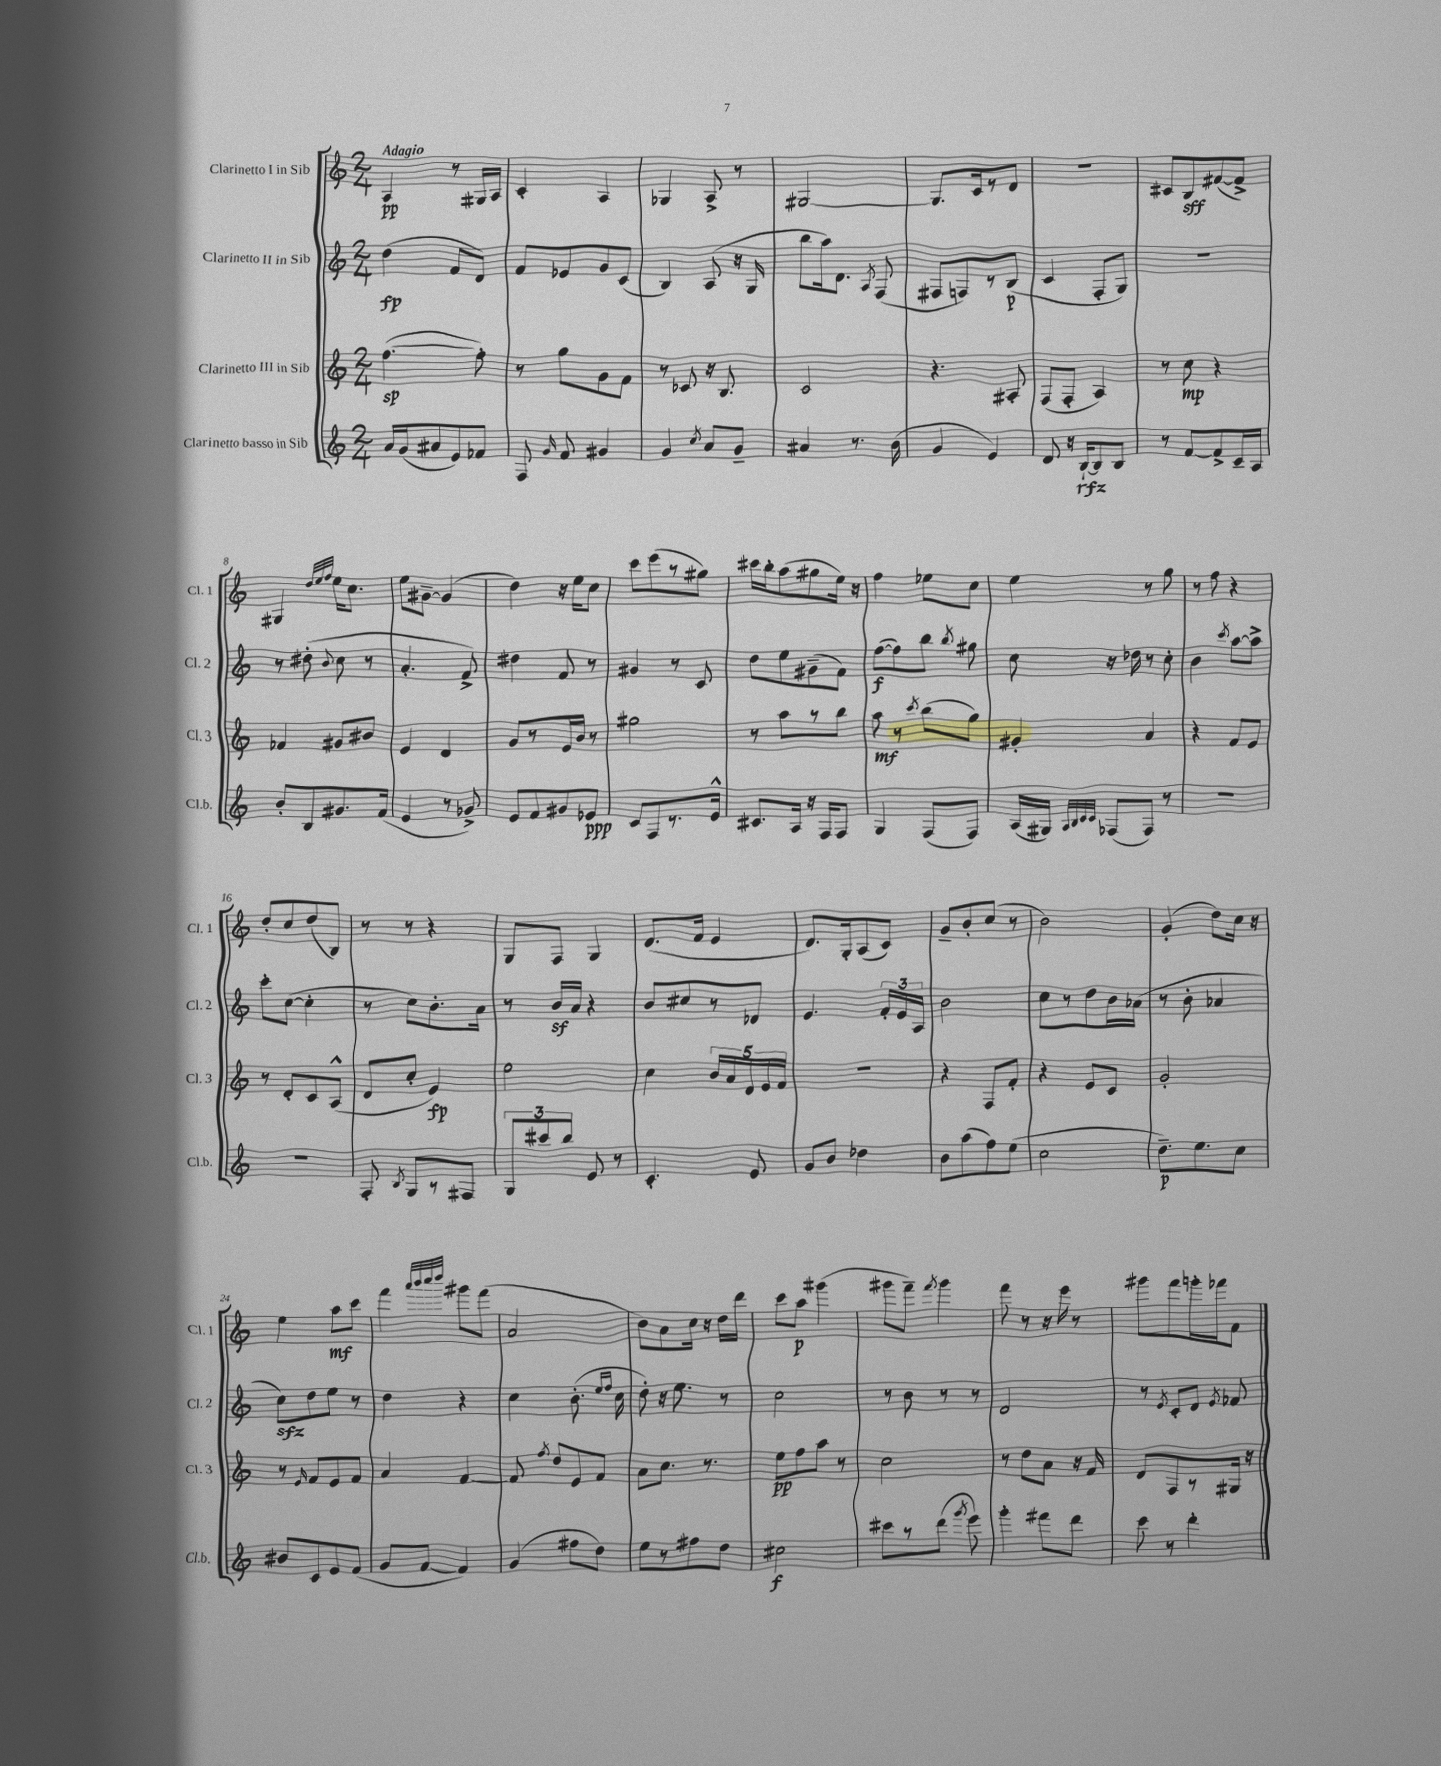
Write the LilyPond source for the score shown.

<<
\new StaffGroup <<
\new Staff = "s0" \with { instrumentName = "Clarinetto I in Sib" shortInstrumentName = "Cl. 1" } {
    \clef treble \key c \major \numericTimeSignature \time 2/4 \tempo "Adagio"
    \autoBeamOff a4\pp r8 gis16[ a16] |
    c'4-. a4 |
    ges4 a8-> r8 |
    gis2~ |
    gis8.[ c'16 r8 d'8] |
    R2 |
    cis'8[ b8\sff fis'8~( fis'8]->) |
    gis4 \grace { d''32[ e''32 f''32] } e''16[ c''8.] |
    e''8[ gis'8]~-- gis'4( |
    d''4) r16 e''16[ c''8] |
    c'''8[ e'''8( r8 gis''8]) |
    cis'''16[ b''16-. a''8( gis''8 e''16]) r16 |
    f''4 ees''8[ c''8] |
    e''4 r8 g''8 |
    r8 f''8 r4 |
    d''8[-. c''8 d''8( b8]) |
    r8 r8 r4 |
    g8[ f8] g4 |
    d'8.[( f'16] e'4 |
    d'8.[) g16-. a8( c'8]) |
    g'8[-- b'8-. c''8]( r8 |
    b'2) |
    g'4-.( d''8[) c''16] r16 |
    e''4 a''8[\mf c'''8] |
    f'''4 \grace { a'''32[ b'''32 c''''32 d''''32] } gis'''8[ f'''8]( |
    a'2 |
    b'8[) a'8 c''16] r16 d''16[ d'''16] |
    c'''8[ a''8]\p gis'''4( |
    gis'''8[ f'''8]--) \acciaccatura { f'''8 } gis'''4 |
    f'''8 r8 r16 e'''16 r8 |
    gis'''8[ f'''8 g'''16-. fes'''16 f'8] \bar "|." |
}
\new Staff = "s1" \with { instrumentName = "Clarinetto II in Sib" shortInstrumentName = "Cl. 2" } {
    \clef treble \key c \major \numericTimeSignature \time 2/4
    \autoBeamOff d''4\fp( f'8[ d'8]) |
    f'8[ ees'8 g'8 c'8]( |
    b4) a8( r16 g16 |
    b''8[ a''16) d'8.] \acciaccatura { a8 } f8( |
    fis8[ f8) r8 b8]\p( |
    c'4 f8[-. g8]) |
    R2 |
    r8 dis''8-.( \appoggiatura { b'8 } c''8 r8 |
    a'4.-. f'8->) |
    dis''4 f'8 r8 |
    gis'4 r8 c'8 |
    d''8[ e''8 gis'8--( f'8]) |
    f''8[~\f( f''8) b''8] \acciaccatura { b''8 } gis''8 |
    c''8 r16 des''16 r8 c''8-. |
    b'4 \acciaccatura { c'''8 } a''8[~ a''8]-> |
    c'''8[-. c''8]~( c''4-. |
    r8 c''8[) b'8.-. a'16] |
    r8 b'16[\sf a'16] r4 |
    b'8[ cis''8 r8 des'8] |
    e'4. \tuplet 3/2 { f'16[-. e'16 a16] } |
    b'2 |
    c''8[ r8 d''8 b'16 aes'16]( |
    r8 b'8-. aes'4 |
    c''8[\sfz) d''8 e''8] r8 |
    d''4 r4 |
    c''4 b'8.-.( \grace { e''16[ f''16] } c''16 |
    d''8-.) r16 e''8. r8 |
    c''2 |
    r8 b'8 r8 r8 |
    d'2 |
    r8 \acciaccatura { e'8 } c'8[-. d'8] \acciaccatura { e'8 } fes'8 \bar "|." |
}
\new Staff = "s2" \with { instrumentName = "Clarinetto III in Sib" shortInstrumentName = "Cl. 3" } {
    \clef treble \key c \major \numericTimeSignature \time 2/4
    \autoBeamOff f''4.~\sp( f''8-.) |
    r8 g''8[ g'8 f'8] |
    r8 ces'8 r16 b8. |
    c'2 |
    r4. ais8-. |
    f8[( f8]-. a4) |
    r8 c''8\mp r4 |
    fes'4 gis'8[ bis'8] |
    e'4 d'4 |
    g'8[ r8 e'16 b'16] r8 |
    gis''2 |
    r8 a''8[ r8 b''8] |
    a''8\mf r8 \acciaccatura { c'''8 } b''8[( g''8]) |
    gis'4-. a'4 |
    r4 f'8[ e'8] |
    r8 d'8[-. c'8 a8]-^( |
    d'8[ c''8]-. e'4\fp) |
    e''2 |
    c''4 \tuplet 5/4 { b'16[ a'16 d'16 e'16 f'16] } |
    R2 |
    r4 f8[ f'8]-. |
    r4 e'8[ c'8] |
    g'2-. |
    r8 \grace { e'16 } f'8[ e'8 f'8] |
    a'4 f'4~ |
    f'8 \acciaccatura { f''8 } d''8[ e'8 f'8] |
    a'8[ c''8.] r8. |
    e''8[\pp f''8 a''8] r8 |
    c''2 |
    r8 d''8[ a'8] r16 f'16 |
    d'8[ f8 r8 gis16] r16 \bar "|." |
}
\new Staff = "s3" \with { instrumentName = "Clarinetto basso in Sib" shortInstrumentName = "Cl.b." } {
    \clef treble \key c \major \numericTimeSignature \time 2/4
    \autoBeamOff a'16[ g'16( ais'8 e'8) fes'8] |
    f8 \grace { g'16 } f'8 gis'4 |
    g'4 \acciaccatura { c''8 } a'8[ g'8]-- |
    ais'4 r8. b'16( |
    g'4 e'4) |
    d'8 r16 b16[~-!\rfz b8 b8] |
    r8 f'8[~ f'8-> c'16-- a16] |
    b'8[-. b8 gis'8. f'16]( |
    e'4 r8 ges'8->) |
    e'8[ f'8 gis'8 ees'8]\ppp |
    c'8[ f8 r8. e'16]-^ |
    cis'8.[ a16] r16 f16[ f8] |
    g4 f8[( f8]) |
    a16[( gis16]) \grace { a32[ b32 c'32 c'32] } fes8[( fes8]) r8 |
    R2 |
    R2 |
    f8-. \acciaccatura { b8 } g8[ r8 fis8] |
    \tuplet 3/2 { g8[ cis'''8 b''8] } e'8 r8 |
    c'4.-. e'8 |
    g'8[ b'8] des''4 |
    b'8[ a''8( f''8) e''8]( |
    c''2 |
    d''8.[--\p) e''8. c''8] |
    bis'8[ c'8 e'8 f'8]( |
    g'8[ f'8]~ f'4) |
    g'4( fis''8[ d''8]) |
    e''8[ r8 fis''8 d''8] |
    cis''2\f |
    cis'''8[ r8 d'''8]( \acciaccatura { g'''8 } e'''8) |
    g'''4-. fis'''8[ d'''8] |
    c'''8 r8 d'''4-. \bar "|." |
}
>>
>>
